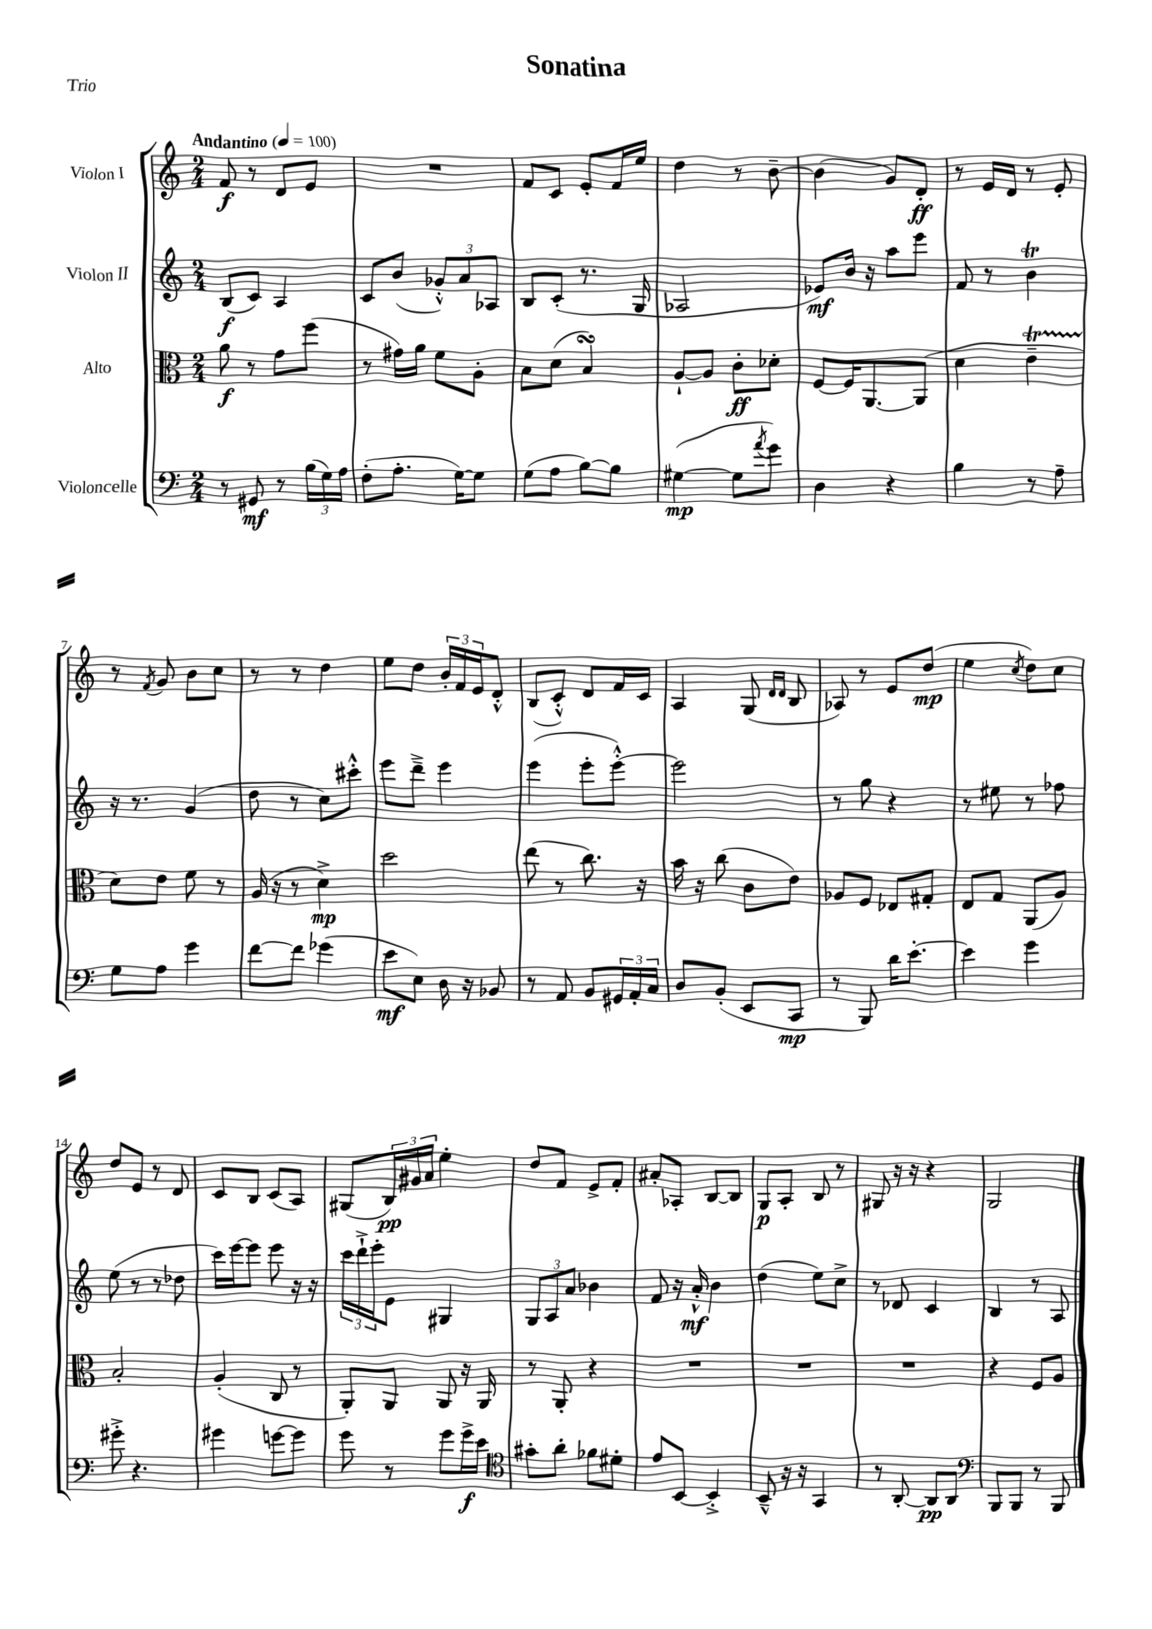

**kern	**dynam	**kern	**dynam	**kern	**dynam	**kern	**dynam
*part4	*part4	*part3	*part3	*part2	*part2	*part1	*part1
*staff4	*staff4	*staff3	*staff3	*staff2	*staff2	*staff1	*staff1
*I"Violoncelle	*	*I"Alto	*	*I"Violon II	*	*I"Violon I	*
*clefF4	*	*clefC3	*	*clefG2	*	*clefG2	*
*k[]	*	*k[]	*	*k[]	*	*k[]	*
*M2/4	*	*M2/4	*	*M2/4	*	*M2/4	*
*MM100	*	*MM100	*	*MM100	*	*MM100	*
=1	=1	=1	=1	=1	=1	=1	=1
!	!	!	!	!	!	!LO:TX:a:B:t=Andantino	!
8r	.	8a\	f	(8B/L	f	8f/	f
8GG#X/	mf	8r	.	8c/J)	.	8r	.
8r	.	8g\L	.	4A/	.	8d/L	.
(24B\LL	.	(8ff\J	.	.	.	8e/J	.
24G\)	.	.	.	.	.	.	.
24A\JJ	.	.	.	.	.	.	.
=2	=2	=2	=2	=2	=2	=2	=2
(8F'\L	.	8r	.	8c/L	.	2r	.
8.A'\J	.	16g#X\LL)	.	(8b/J	.	.	.
.	.	16a\JJ	.	.	.	.	.
.	.	8f\L	.	12g-X'^^/L)	.	.	.
[16G\KL)	.	.	.	.	.	.	.
.	.	.	.	12a/	.	.	.
8G\J]	.	8A'\J	.	.	.	.	.
.	.	.	.	12A-X/J	.	.	.
=3	=3	=3	=3	=3	=3	=3	=3
(8G\L	.	8B\L	.	8B/L	.	8f/L	.
8A\J	.	(8d\J	.	(8c'/J	.	8c/J	.
[8B\L)	.	4BsSsS/)	.	8.r	.	8e'/L	.
8B\J]	.	.	.	.	.	16f/L	.
.	.	.	.	16G/	.	16ee/JJ	.
=4	=4	=4	=4	=4	=4	=4	=4
([4G#X\	mp	[8A`/L	.	2A-X/	.	4dd\	.
.	.	8A/J]	.	.	.	.	.
8G#\L]	.	8c'\L	ff	.	.	8r	.
8qa/	.	.	.	.	.	.	.
8g\J)	.	8d-X'\J	.	.	.	[8b~\	.
=5	=5	=5	=5	=5	=5	=5	=5
4D\	.	[8F/L	.	8e-X/L)	mf	(4b\]	.
.	.	16F/K]	.	16b/Jk	.	.	.
.	.	[8.AA/	.	16r	.	.	.
4r	.	.	.	8aa\L	.	8g/L)	.
.	.	(8AA/J]	.	8eee\J	.	8d'/J	ff
=6	=6	=6	=6	=6	=6	=6	=6
4B\	.	4d\	.	8f/	.	8r	.
.	.	.	.	8r	.	16e/LL	.
.	.	.	.	.	.	16d/JJ	.
8r	.	4et~\	.	4bt\	.	8r	.
8A~\	.	.	.	.	.	8e'/	.
!!LO:LB:g=z
=7	=7	=7	=7	=7	=7	=7	=7
8G\L	.	8d\L)	.	16r	.	8r	.
.	.	.	.	8.r	.	.	.
.	.	.	.	.	.	8qf/	.
8A\J	.	8e\J	.	.	.	8g/	.
4g\	.	8f\	.	(4g/	.	8b\L	.
.	.	8r	.	.	.	8cc\J	.
=8	=8	=8	=8	=8	=8	=8	=8
[8f\L	.	(16A/	.	8dd\	.	8r	.
.	.	16r	.	.	.	.	.
8f\J]	.	8r	.	8r	.	8r	.
(4g-X\	.	4d^\)	mp	8cc\L)	.	4dd\	.
.	.	.	.	8ccc#X'^^\J	.	.	.
=9	=9	=9	=9	=9	=9	=9	=9
8e\L	mf	2dd\	.	8eee\L	.	8ee\L	.
8E\J)	.	.	.	8ddd~^\J	.	8dd\J	.
16D\	.	.	.	4eee\	.	24b'/LL	.
.	.	.	.	.	.	24f/	.
16r	.	.	.	.	.	.	.
.	.	.	.	.	.	24e/J	.
8BB-X/	.	.	.	.	.	8d'^^/J	.
=10	=10	=10	=10	=10	=10	=10	=10
8r	.	(8ee\	.	(4eee\	.	(8B/L	.
8AA/	.	8r	.	.	.	8c'^^/J)	.
8BB/L	.	8.cc\)	.	8eee'\L	.	8d/L	.
24GG#X/L	.	.	.	[8eee'^^\J)	.	16f/L	.
24AA'/	.	.	.	.	.	.	.
.	.	16r	.	.	.	16c/JJ	.
24C/JJ	.	.	.	.	.	.	.
=11	=11	=11	=11	=11	=11	=11	=11
8D/L	.	16b\	.	2eee\]	.	4A/	.
.	.	16r	.	.	.	.	.
(8BB'/J	.	(8cc\	.	.	.	.	.
8EE/L	.	8c\L	.	.	.	(8G/	.
.	.	.	.	.	.	16qqd/LL	.
.	.	.	.	.	.	16qqd/JJ	.
8CC/J	mp	8e\J)	.	.	.	8B/	.
=12	=12	=12	=12	=12	=12	=12	=12
8r	.	8A-X/L	.	8r	.	8A-X/)	.
8BBB/)	.	8F/J	.	8gg\	.	8r	.
16d\KL	.	8E-X/L	.	4r	.	8e/L	.
[8.e'\J	.	.	.	.	.	.	.
.	.	8G#X'/J	.	.	.	(8dd/J	mp
=13	=13	=13	=13	=13	=13	=13	=13
4e\]	.	8E/L	.	8r	.	4ee\	.
.	.	8G/J	.	8ee#X\	.	.	.
.	.	.	.	.	.	8qcc/	.
4g\	.	(8AA/L	.	8r	.	8dd\L)	.
.	.	8A/J)	.	8ff-X\	.	8cc\J	.
!!LO:LB:g=z
=14	=14	=14	=14	=14	=14	=14	=14
8g#X'^\	.	2B'/	.	(8ee\	.	8dd/L	.
4.r	.	.	.	8r	.	8e/J	.
.	.	.	.	8r	.	8r	.
.	.	.	.	8dd-X\	.	8d/	.
=15	=15	=15	=15	=15	=15	=15	=15
4g#X\	.	(4A'/	.	16ccc\LL)	.	8c/L	.
.	.	.	.	[16eee\J	.	.	.
.	.	.	.	8eee\J]	.	8B/J	.
[8gn\L	.	8C/	.	8eee\	.	(8c/L	.
8g\J]	.	8r	.	16r	.	8A/J)	.
.	.	.	.	16r	.	.	.
=16	=16	=16	=16	=16	=16	=16	=16
8g\	.	8AA'/L)	.	24ccc\LL	.	(8G#X/L	.
.	.	.	.	24ddd`^\	.	.	.
.	.	.	.	24eee'\J	.	.	.
8r	.	8AA/J	.	8e\J	.	24B/L)	pp
.	.	.	.	.	.	24g#X/	.
.	.	.	.	.	.	24a/JJ	.
8g\L	.	8AA/	.	4G#X/	.	4ee'\	.
16g^\L	f	16r	.	.	.	.	.
16e\JJ	.	16AA/	.	.	.	.	.
=17	=17	=17	=17	=17	=17	=17	=17
*clefC4	*	*	*	*	*	*	*
8g#X'\L	.	8r	.	12G/L	.	8dd/L	.
.	.	.	.	12A/	.	.	.
8a'\J	.	8AA'/	.	.	.	8f/J	.
.	.	.	.	12a/J	.	.	.
8f-X\L	.	4r	.	4b-X\	.	8e^/L	.
8d#X'\J	.	.	.	.	.	8f'/J	.
=18	=18	=18	=18	=18	=18	=18	=18
8e/L	.	2r	.	8f/	.	8a#X'/L	.
[8BB/J	.	.	.	16r	.	8A-X'/J	.
.	.	.	.	16a'^^/	mf	.	.
4BB'^/]	.	.	.	4b\	.	[8B/L	.
.	.	.	.	.	.	8B/J]	.
=19	=19	=19	=19	=19	=19	=19	=19
8BB~^^/	.	2r	.	(4dd\	.	8G/L	p
16r	.	.	.	.	.	8A'/J	.
16r	.	.	.	.	.	.	.
4GG/	.	.	.	8ee\L)	.	8B/	.
.	.	.	.	8cc^\J	.	8r	.
=20	=20	=20	=20	=20	=20	=20	=20
8r	.	2r	.	8r	.	8G#X/	.
[8AA'/	.	.	.	8d-X/	.	16r	.
.	.	.	.	.	.	16r	.
8AA/L]	pp	.	.	4c/	.	4r	.
8AA/J	.	.	.	.	.	.	.
=21	=21	=21	=21	=21	=21	=21	=21
*clefF4	*	*	*	*	*	*	*
8BBB/L	.	4r	.	4B/	.	2G/	.
8BBB/J	.	.	.	.	.	.	.
8r	.	8F/L	.	8r	.	.	.
8BBB/	.	8A/J	.	8A/	.	.	.
==	==	==	==	==	==	==	==
*-	*-	*-	*-	*-	*-	*-	*-
